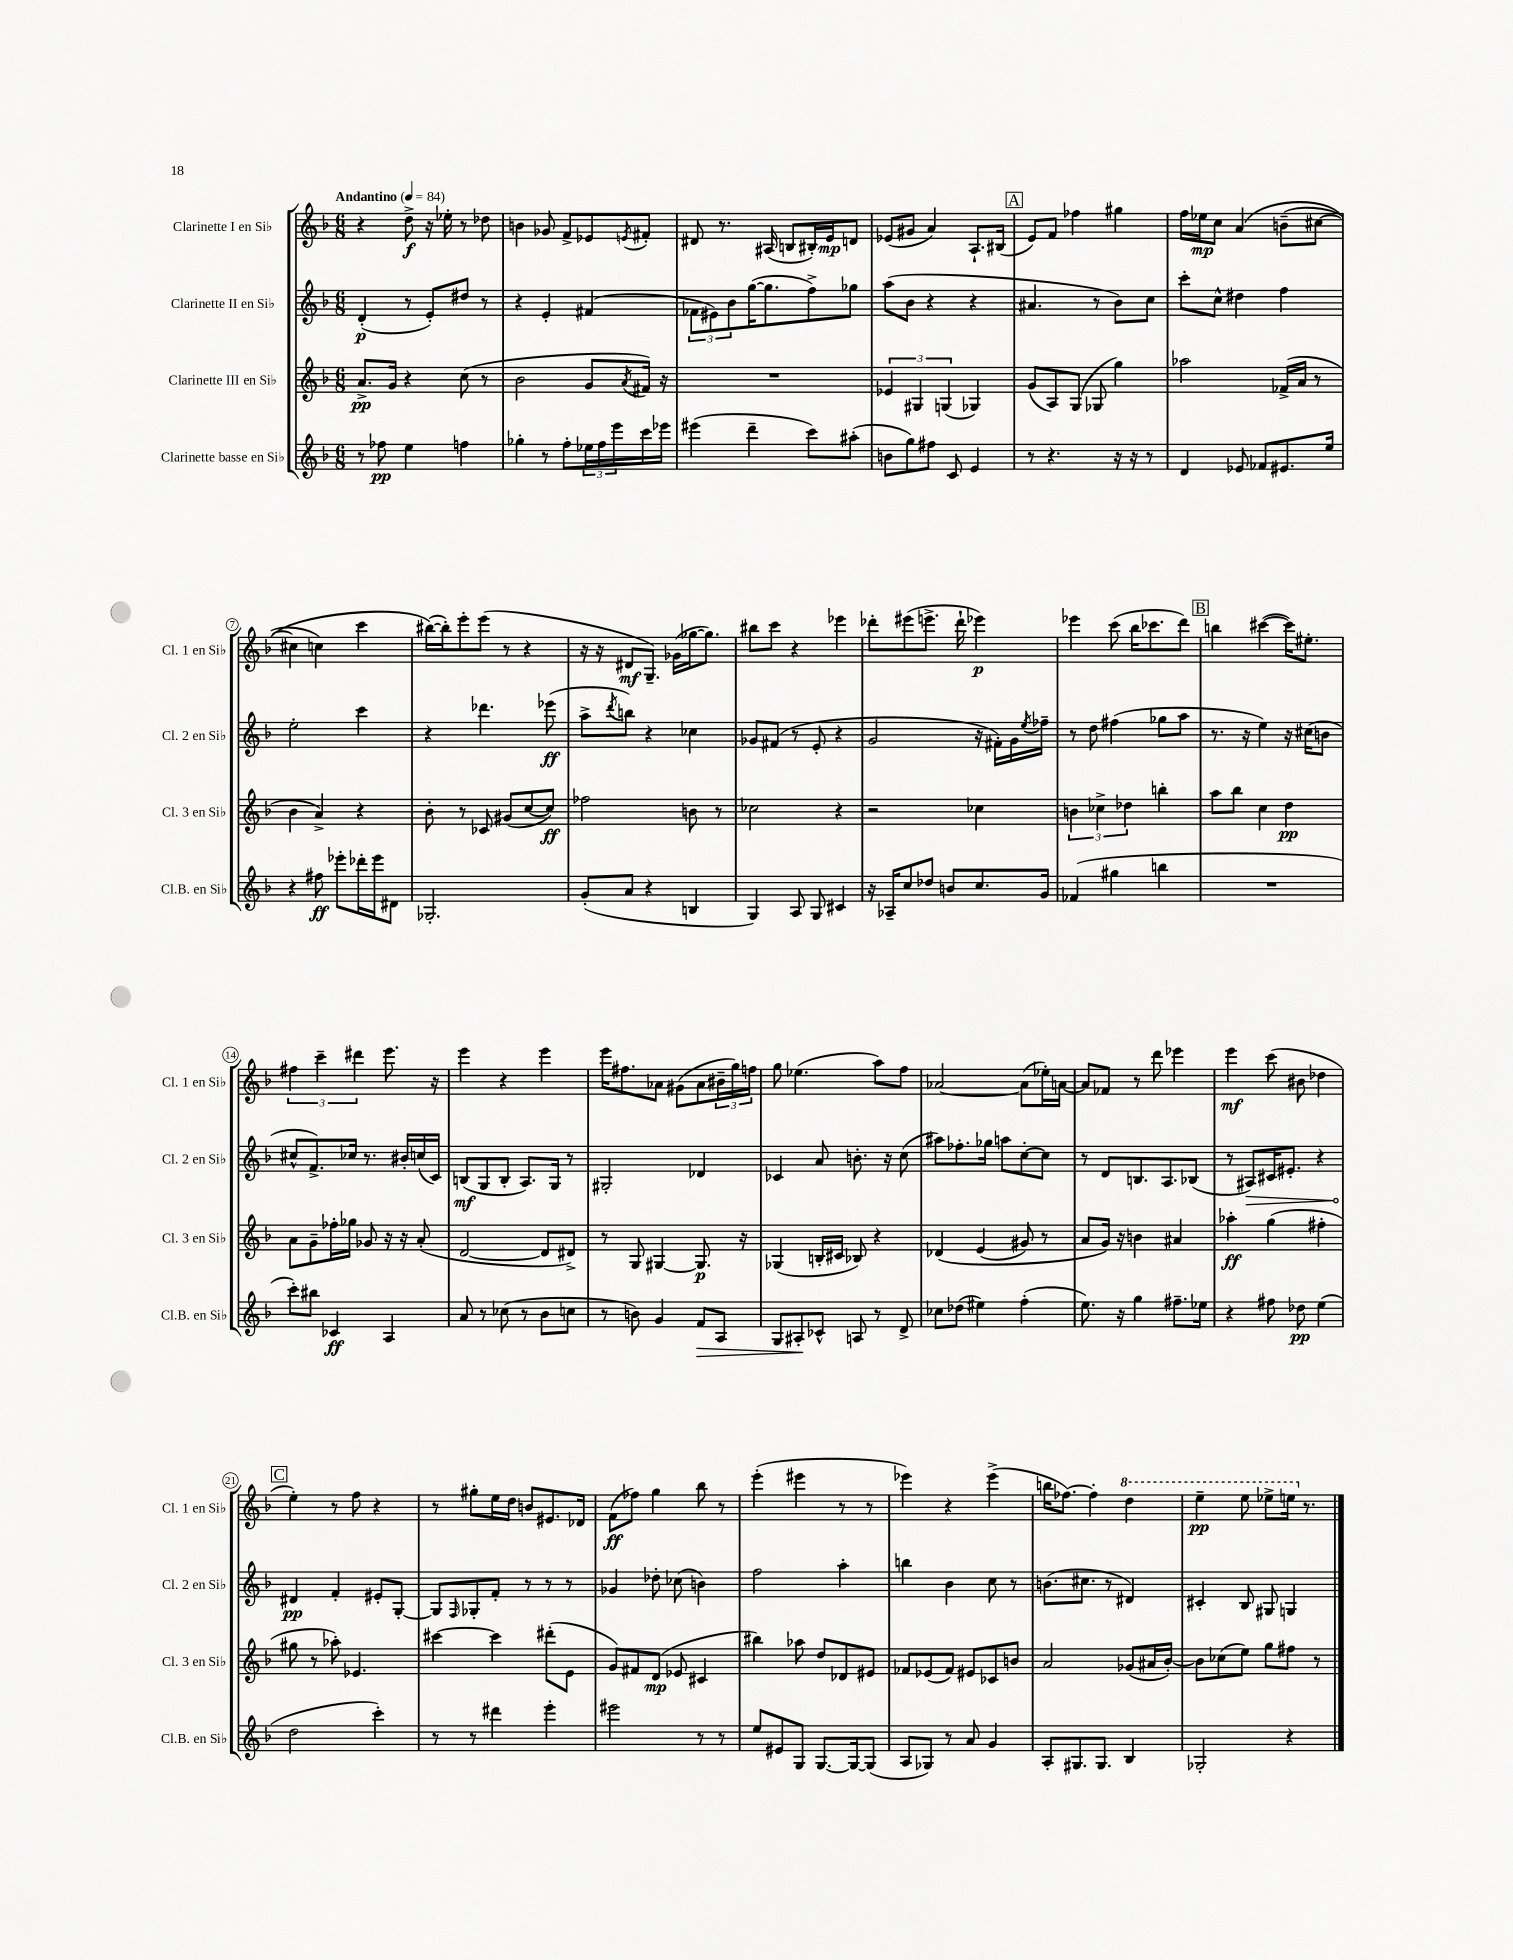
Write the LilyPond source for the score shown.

<<
\new StaffGroup <<
\new Staff = "s0" \with { instrumentName = "Clarinette I en Sib" shortInstrumentName = "Cl. 1 en Sib" } {
    \clef treble \key f \major \numericTimeSignature \time 6/8 \tempo "Andantino" 4 = 84
    r4 d''8->\f r16 ees''16-. r8 des''8 |
    b'4 ges'8 f'8-> ees'8 \acciaccatura { e'8 } fis'8-. |
    dis'8 r8. ais16( b8 bis16-.) e'16\mp d'8 |
    ees'8( gis'8 a'4) a8.-! bis16( |
    \mark \markup { \box "A" } e'8) f'8 fes''4 gis''4 |
    f''16 ees''16\mp c''8 a'4\( b'8--( cis''8~ |
    cis''4 c''4) c'''4 |
    bis''16~(\) bis''16-.) e'''8-. e'''8( r8 r4 |
    r16 r16 dis'8\mf g8.--) ges'16( ges''16~ ges''8.) |
    bis''8 c'''8 r4 ees'''4 |
    des'''8-. eis'''8( e'''8.-> des'''16-! ees'''4\p) |
    ees'''4 c'''8( bes''16 ces'''8. d'''8) |
    \mark \markup { \box "B" } b''4 cis'''4~( cis'''16) eis''8.-. |
    \tuplet 3/2 { fis''4 c'''4-- dis'''4 } e'''8. r16 |
    e'''4 r4 e'''4 |
    e'''16 fis''8. aes'8 gis'8( aes'8 \tuplet 3/2 { bis'16-- g''16) f''16 } |
    g''8 ees''4.( a''8) f''8 |
    aes'2~ aes'8( ees''16-.) a'16~ |
    a'8 fes'8 r8 d'''8 ees'''4 |
    e'''4\mf c'''8( bis'8 des''4 |
    \mark \markup { \box "C" } e''4-.) r8 f''8 r4 |
    r8 gis''8-. e''16 d''16 b'8 eis'8. des'16 |
    f'8\ff( fes''8) g''4 bes''8 r8 |
    e'''4-.( eis'''4 r8 r8 |
    ees'''4) r4 ees'''4->( |
    b''16 fes''8.~) fes''4-. \ottava #1 d'''4 |
    e'''4--\pp e'''8 ees'''8-> e'''16 \ottava #0 r8. \bar "|." |
}
\new Staff = "s1" \with { instrumentName = "Clarinette II en Sib" shortInstrumentName = "Cl. 2 en Sib" } {
    \clef treble \key f \major \numericTimeSignature \time 6/8
    d'4-.\p( r8 e'8-.) dis''8 r8 |
    r4 e'4-. fis'4( |
    \tuplet 3/2 { fes'8 eis'8) bes'8 } g''16~( g''8. f''8->) ges''8 |
    a''8( bes'8 r4 r4 |
    \mark \markup { \box "A" } ais'4. r8 bes'8) c''8 |
    c'''8-. c''8-^ dis''4 f''4 |
    e''2-. c'''4 |
    r4 des'''4. ees'''8\ff( |
    a''8-> \acciaccatura { d'''8 } b''8) r4 ces''4 |
    ges'8 fis'8( r8 e'8-. r4 |
    g'2 r16 fis'16-.) g'16 \acciaccatura { e''8 } fes''16-- |
    r8 d''8 fis''4( ges''8 a''8 |
    \mark \markup { \box "B" } r8. r16 e''4) r16 cis''16( b'8 |
    cis''8-^ f'8.->) ces''16 r8. bis'16-. c''16( c'16) |
    b8\mf( g8 b8-. a8.) g16 r8 |
    gis2-. des'4 |
    ces'4 a'8 b'8.-. r16 c''8( |
    ais''8) fes''8.-. ges''16 a''8 c''8~-. c''8 |
    r8 d'8 b8. a8. bes8( |
    r8 \once \override Hairpin.circled-tip = ##t ais8\>) cis'16 eis'8.-. r4 |
    \mark \markup { \box "C" } dis'4\pp\! f'4-. eis'8-. g8~-. |
    g8 \grace { f16 } ges8-. f'8-. r8 r8 r8 |
    ges'4 des''8-. ces''8( b'4) |
    f''2 a''4-. |
    b''4 bes'4 c''8 r8 |
    b'8.( cis''8. r8 dis'4) |
    cis'4-. bes8 gis8 g4 \bar "|." |
}
\new Staff = "s2" \with { instrumentName = "Clarinette III en Sib" shortInstrumentName = "Cl. 3 en Sib" } {
    \clef treble \key f \major \numericTimeSignature \time 6/8
    a'8.->\pp g'16 r4 c''8( r8 |
    bes'2 g'8 \acciaccatura { a'8 } fis'16) r16 |
    R2. |
    \tuplet 3/2 { ees'4 gis4 g4( } ges4) |
    \mark \markup { \box "A" } g'8( a8) g8( ges8 g''4) |
    aes''2 fes'16->( a'16 r8 |
    bes'4 a'4->) r4 |
    bes'8-. r8 ces'8 gis'8( c''8~ c''8\ff) |
    fes''2 b'8 r8 |
    ces''2 r4 |
    r2 ces''4 |
    \tuplet 3/2 { b'4 ces''4-> des''4 } b''4-. |
    \mark \markup { \box "B" } a''8 bes''8 c''4 d''4\pp |
    a'8 g'8-- fes''16-. ges''16 ges'8 r16 r16 a'8-.( |
    d'2~ d'8 dis'8->) |
    r8 g8 gis4~ gis8.\p r16 |
    ges4( b16-. cis'16 bes8) r4 |
    des'4\( e'4( gis'8) r8 |
    a'8 g'16\) r16 b'4 ais'4 |
    aes''4-.\ff g''4( fis''4-. |
    \mark \markup { \box "C" } gis''8 r8 aes''8-.) ees'4. |
    cis'''4~ cis'''4 dis'''8-.( e'8 |
    g'8) fis'8 d'8\mp( ees'8 cis'4 |
    bis''4) aes''8 d''8 des'8 eis'8 |
    fes'8 ees'8( fes'8) eis'8 ces'8 b'8 |
    a'2 ges'8( ais'16 bes'16~-.) |
    bes'8 ces''8( e''8) g''8 fis''8 r8 \bar "|." |
}
\new Staff = "s3" \with { instrumentName = "Clarinette basse en Sib" shortInstrumentName = "Cl.B. en Sib" } {
    \clef treble \key f \major \numericTimeSignature \time 6/8
    r8 fes''8\pp e''4 f''4 |
    ges''4-. r8 f''8-. \tuplet 3/2 { ees''16 f''16 e'''16 } c'''16 ees'''16 |
    eis'''4( d'''4-- c'''8) ais''8-.( |
    b'8 g''8) fis''8 c'8 e'4 |
    \mark \markup { \box "A" } r8 r4. r16 r16 r8 |
    d'4 ees'8 fes'8 eis'8. e''16 |
    r4 fis''8\ff ees'''8-. des'''16-. ees'''16 dis'8 |
    ges2.-. |
    g'8-.( a'8 r4 b4 |
    g4) a8 g8 cis'4 |
    r16 aes16-- c''8 des''8 b'8 c''8. g'16 |
    fes'4( gis''4 b''4 |
    \mark \markup { \box "B" } R2. |
    c'''8-.) bis''8 ces'4\ff a4 |
    a'8 r8 ces''8( r8 bes'8 c''8 |
    r8 b'8) g'4 f'8\> a8 |
    g8 ais8-.\! ces'8-^ a8 r8 d'8-> |
    ces''8 des''8( eis''4) f''4-.( |
    e''8.) r16 g''4 fis''8.-- ees''16 |
    r4 fis''8 des''8\pp e''4( |
    \mark \markup { \box "C" } d''2 c'''4-.) |
    r8 r8 dis'''4 e'''4-. |
    eis'''2 r8 r8 |
    e''8 eis'8 g8 g8.~ g16~ g8( |
    a8 ges8) r8 a'8 g'4 |
    a8-. gis8. gis8. bes4 |
    ges2-. r4 \bar "|." |
}
>>
>>
\layout { \context { \Score \override BarNumber.stencil = #(make-stencil-circler 0.1 0.3 ly:text-interface::print) } }
